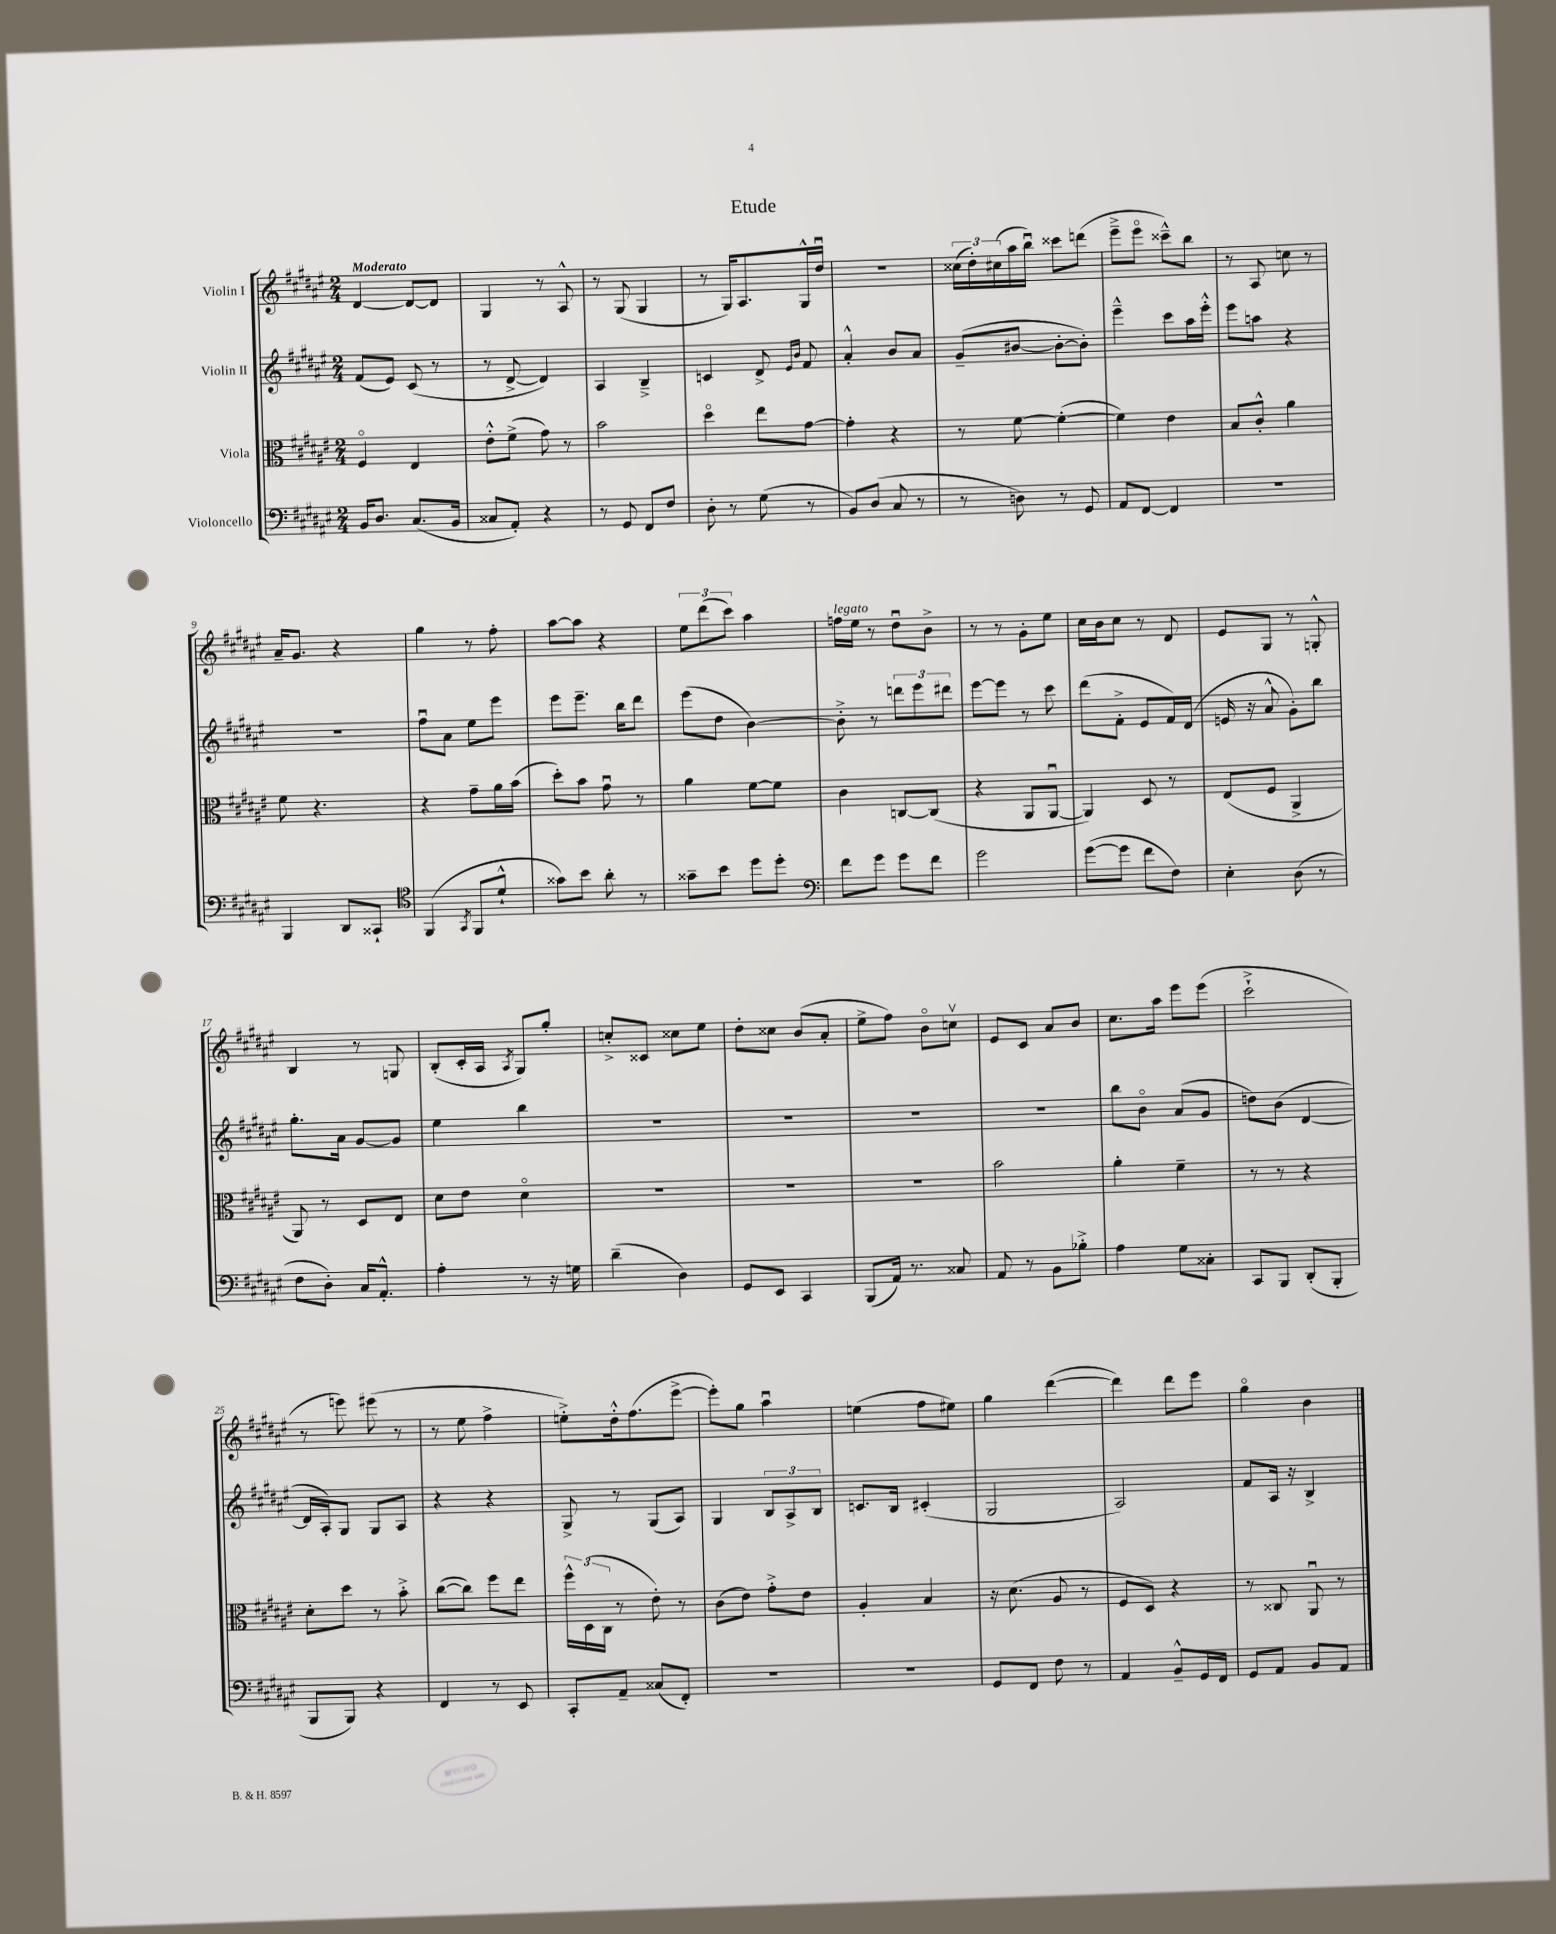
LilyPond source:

\header { title = "Etude" }
<<
\new StaffGroup <<
\new Staff = "s0" \with { instrumentName = "Violin I" } {
    \clef treble \key fis \major \numericTimeSignature \time 2/4 \tempo "Moderato"
    dis'4~ dis'8~ dis'8 |
    gis4 r8 ais8-^ |
    r8 gis8( gis4 |
    r8 gis16) ais8. gis16-^ dis''16\downbow |
    R2 |
    \tuplet 3/2 { cisis''16( dis''16-.) cis''16( } ais''16 b''16\downbow) cisis'''8 d'''8( |
    eis'''8---> eis'''8\flageolet cisis'''8---^) b''8 |
    r8 ais8 c''8 r8 |
    ais'16-- gis'8. r4 |
    gis''4 r8 fis''8-. |
    ais''8~ ais''8 r4 |
    \tuplet 3/2 { eis''8 dis'''8( cis'''8) } ais''4 |
    f''16^\markup { \italic "legato" } eis''16 r8 dis''8\downbow b'8-> |
    r8 r8 gis'8-. eis''8 |
    cis''16 b'16 cis''8 r8 dis'8 |
    eis'8 gis8 r8 g8-.-^ |
    b4 r8 g8 |
    b8-.( cis'16-. ais16 \acciaccatura { ais8 } gis8) gis''8-. |
    c''8-.-> cisis'8 cisis''8 eis''8 |
    dis''8-. cisis''8 b'8( ais'8-. |
    eis''8-> fis''8) b'8\flageolet c''8\upbow |
    eis'8 cis'8 ais'8 b'8 |
    cis''8. ais''16 eis'''8 eis'''8( |
    cis'''2-!-> |
    r8 e'''8) eis'''8( r8 |
    r8 eis''8 fis''4-> |
    e''8-.->) dis''16-.-^ fis''8.( eis'''8~-> |
    eis'''8-.) gis''8 ais''4\downbow |
    e''4( fis''8 eis''8) |
    gis''4 dis'''4~( |
    dis'''4) dis'''8 eis'''8 |
    gis''4\flageolet b'4 \bar "|." |
}
\new Staff = "s1" \with { instrumentName = "Violin II" } {
    \clef treble \key fis \major \numericTimeSignature \time 2/4
    fis'8( eis'8) cis'8( r8 |
    r8 dis'8~-> dis'4) |
    ais4 b4---> |
    c'4 dis'8-> \grace { eis'16 b'16 } fis'8 |
    ais'4-.-^ b'8 ais'8 |
    gis'8--( bis'8~ bis'8~-. bis'8-.) |
    eis'''4---^ cis'''8 ais''16 eis'''16-.-^ |
    eis'''8 a''8 r4 |
    r2 |
    fis''8\downbow ais'8 eis''8 eis'''8 |
    eis'''8 eis'''8.-- b''16 dis'''8 |
    eis'''8( dis''8 b'4~) |
    b'8-.-> r8 \tuplet 3/2 { d'''8 eis'''8 dis'''8 } |
    eis'''8~ eis'''8 r8 cis'''8 |
    dis'''8( fis'8-.-> eis'8 fis'16) dis'16( |
    e'16 r16 ais'8-^ gis'8-.) b''8 |
    gis''8.-. ais'16 gis'8~ gis'8 |
    eis''4 b''4 |
    R2 |
    R2 |
    R2 |
    R2 |
    b''8 b'8\flageolet ais'8( gis'8 |
    d''8) b'8( dis'4~ |
    dis'16 ais16-.) gis8 gis8 ais8 |
    r4 r4 |
    gis8-> r8 gis8( ais8) |
    gis4 \tuplet 3/2 { b8 ais8-> b8 } |
    c'8. b16 cis'4-.( |
    gis2 |
    ais2) |
    fis'8 ais16 r16 b4-> \bar "|." |
}
\new Staff = "s2" \with { instrumentName = "Viola" } {
    \clef alto \key fis \major \numericTimeSignature \time 2/4
    fis4\flageolet eis4 |
    eis'8-.-^ fis'8->( gis'8) r8 |
    b'2 |
    dis''4\flageolet eis''8 gis'8~ |
    gis'4-. r4 |
    r8 fis'8~ fis'4~-.( |
    fis'4) eis'4 |
    b8 cis'8-.-^ ais'4 |
    fis'8 r4. |
    r4 gis'8-- ais'16 b'16( |
    dis''8-.) b'8 gis'8\downbow r8 |
    ais'4 fis'8~ fis'8 |
    cis'4 c8~ c8( |
    r4 ais,8 ais,8~\downbow |
    ais,4) dis8 r8 |
    eis8( fis8 ais,4-> |
    ais,8) r8 dis8 eis8 |
    dis'8 eis'8 dis'4\flageolet |
    R2 |
    R2 |
    R2 |
    b'2 |
    ais'4-. fis'4-- |
    r8 r8 r4 |
    dis'8-. dis''8 r8 b'8-.-> |
    cis''8~( cis''8) fis''8 eis''8 |
    \tuplet 3/2 { fis''16-^ dis16( cis16 } r8 eis'8-.) r8 |
    cis'8( eis'8) gis'8-.-> eis'8 |
    ais4-. b4 |
    r16 dis'8.( ais8 r8 |
    fis8 dis8) r4 |
    r8 cisis8 ais,8\downbow r8 \bar "|." |
}
\new Staff = "s3" \with { instrumentName = "Violoncello" } {
    \clef bass \key fis \major \numericTimeSignature \time 2/4
    b,16 dis8. cis8.( b,16 |
    cisis8 ais,8-.) r4 |
    r8 gis,8 fis,8 fis8 |
    dis8-. r8 gis8( r8 |
    b,8) dis8( cis8 r8 |
    r8 d8) r8 gis,8 |
    ais,8 fis,8~ fis,4 |
    r2 |
    b,,4 dis,8 cisis,8-! |
    \clef tenor fis,4( \acciaccatura { gis,8 } fis,8 dis'8-!-^ |
    gisis'8) b'8 ais'8-. r8 |
    gisis'8-- b'8 dis''8 dis''8-. |
    \clef bass fis'8 gis'8 gis'8 fis'8 |
    gis'2 |
    gis'8~( gis'8 fis'8 fis8) |
    eis4-. dis8( r8 |
    fis8 dis8-.) cis16 ais,8.-.-^ |
    ais4-. r8 r16 g16 |
    dis'4--( dis4) |
    gis,8 eis,8 cis,4 |
    b,,8( ais,16) r8. cisis8 |
    ais,8 r8 b,8 bes8-.-> |
    ais4 gis8 cisis8-. |
    cis,8 b,,8 dis,8-.( b,,8-. |
    b,,8 b,,8) r4 |
    fis,4 r8 eis,8 |
    cis,8-. ais,8-- cisis8( fis,8-.) |
    R2 |
    r2 |
    gis,8 fis,8 fis8 r8 |
    ais,4 b,8---^ gis,16 fis,16 |
    gis,8 ais,8 b,8 ais,8 \bar "|." |
}
>>
>>
